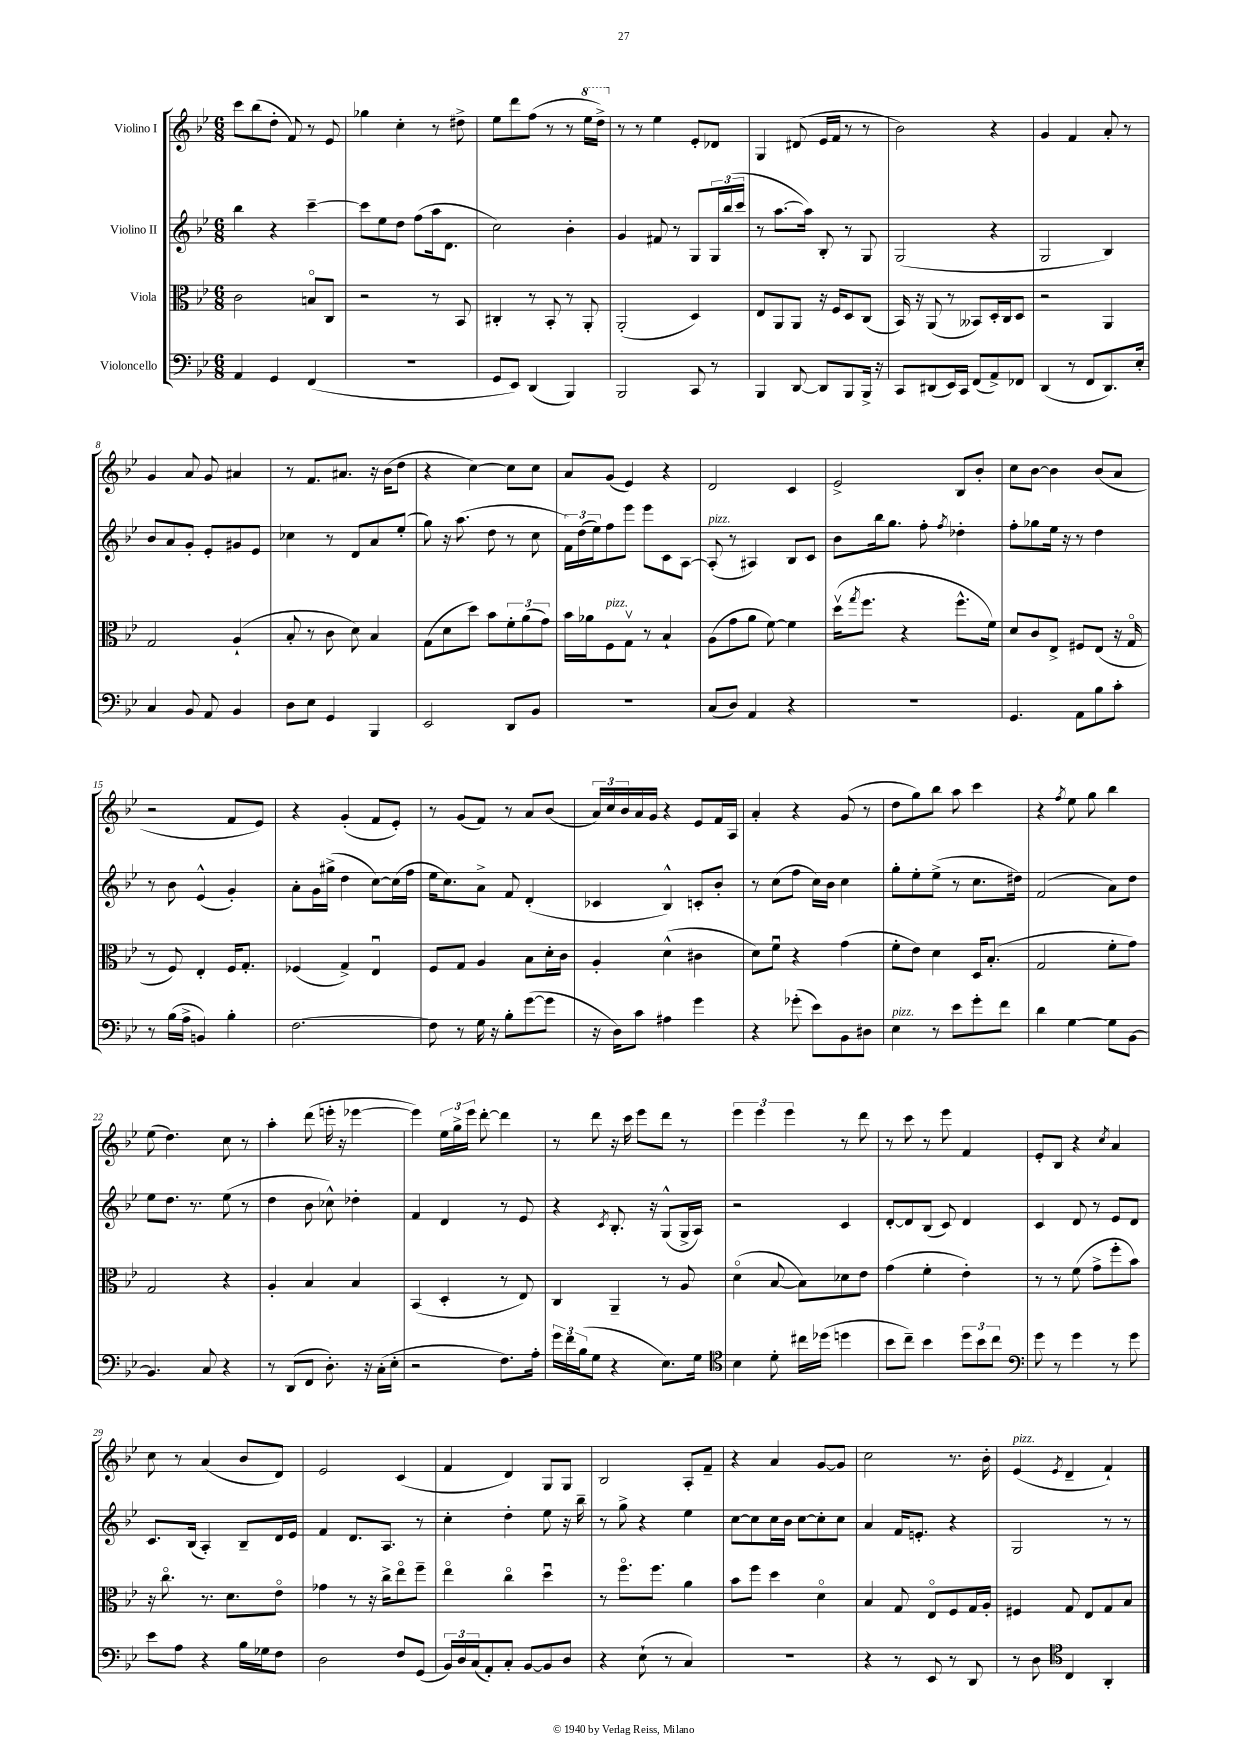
<<
\new StaffGroup <<
\new Staff = "s0" \with { instrumentName = "Violino I" } {
    \clef treble \key bes \major \numericTimeSignature \time 6/8
    c'''8 bes''8( d''8-. f'8) r8 ees'8 |
    ges''4 c''4-. r8 dis''8-> |
    ees''8 d'''8 f''8( r8 r8 \ottava #1 ees'''16 d'''16->) \ottava #0 |
    r8 r8 ees''4 ees'8-. des'8 |
    g4 dis'8( ees'16 f'16 r8 r8 |
    bes'2) r4 |
    g'4 f'4 a'8-. r8 |
    g'4 a'8 g'8 ais'4 |
    r8 f'8. ais'8. r16 bes'16( d''8 |
    r4 c''4~) c''8 c''8 |
    a'8 g'8( ees'4) r4 |
    d'2 c'4 |
    ees'2-> bes8 bes'8-. |
    c''8 bes'8~ bes'4 bes'8( a'8 |
    r2 f'8 ees'8) |
    r4 g'4-.( f'8 ees'8-.) |
    r8 g'8( f'8) r8 a'8 bes'8( |
    \tuplet 3/2 { a'16) c''16 bes'16 } a'16 g'16 r4 ees'8 f'16 a16 |
    a'4-. r4 g'8( r8 |
    d''8 g''8) bes''8 a''8 c'''4 |
    r4 \acciaccatura { f''8 } ees''8 g''8 bes''4 |
    ees''8( d''4.) c''8 r8 |
    a''4-. d'''8( e'''16-. r16 ees'''4~ |
    ees'''4) \tuplet 3/2 { ees''16 g''16-> ees'''16 } d'''8~-. d'''4 |
    r8 d'''8 r16 c'''16 ees'''8 d'''8 r8 |
    \tuplet 3/2 { ees'''4 ees'''4 ees'''4 } r8 d'''8 |
    r8 c'''8 r8 ees'''8 f'4 |
    ees'8-. bes8 r4 \acciaccatura { c''8 } a'4 |
    c''8 r8 a'4( bes'8 d'8) |
    ees'2 c'4( |
    f'4 d'4) g8 g8 |
    bes2 a8-. f'8-- |
    r4 a'4 g'8~ g'8 |
    c''2 r8. bes'16-. |
    ees'4^\markup { \italic "pizz." }( \acciaccatura { ees'8 } d'4-- f'4-!) \bar "|." |
}
\new Staff = "s1" \with { instrumentName = "Violino II" } {
    \clef treble \key bes \major \numericTimeSignature \time 6/8
    bes''4 r4 c'''4~-- |
    c'''8 ees''8 d''8 f''8( a''16 d'8. |
    c''2) bes'4-. |
    g'4 fis'8 r8 g8 \tuplet 3/2 { g16 bes''16( c'''16 } |
    r8 a''8.~ a''16) bes8-. r8 g8 |
    g2( r4 |
    g2 bes4) |
    bes'8 a'8 g'8-. ees'8-. gis'8 ees'8 |
    ces''4 r8 d'8 a'8 ees''8-.( |
    g''8) r16 a''8.( d''8 r8 c''8 |
    \tuplet 3/2 { f'16) d''16( ees''16) } f''8 ees'''8 ees'''8 c'8 a8~ |
    a8-.^\markup { \italic "pizz." }( r8 ais4) bes8 c'8 |
    bes'8 bes''16 g''8. f''8-. \acciaccatura { f''8 } des''4-. |
    f''8-. ges''8 ees''16 r16 r8 d''4 |
    r8 bes'8 ees'4-^( g'4-.) |
    a'8-. g'16 gis''16->( d''4 c''8~) c''16( f''16 |
    ees''16 c''8.) a'8-> f'8 d'4-.( |
    ces'4 bes4-^) c'8-. bes'8-. |
    r8 c''8( f''8 c''16) bes'16 c''4 |
    g''8-. ees''8-. ees''8->( r8 c''8. dis''16) |
    f'2( a'8) d''8 |
    ees''8 d''8. r8. ees''8( r8 |
    d''4 bes'8 ces''8-^) des''4-. |
    f'4 d'4 r8 ees'8 |
    r4 \acciaccatura { c'8 } bes8.-. r16 g8-^( g16-> a16) |
    r2 c'4 |
    d'8~-. d'8 bes8( c'8) d'4 |
    c'4 d'8 r8 ees'8 d'8 |
    c'8. bes16( a4-.) bes8-- d'16 ees'16 |
    f'4 d'8. a8. r8 |
    c''4-. d''4-. ees''8 r16 bes''16-- |
    r8 g''8-> r4 ees''4 |
    c''8~ c''8 c''16 bes'16 c''8~ c''8-. c''8 |
    a'4 f'16 e'8.-. r4 |
    g2 r8 r8 \bar "|." |
}
\new Staff = "s2" \with { instrumentName = "Viola" } {
    \clef alto \key bes \major \numericTimeSignature \time 6/8
    c'2 b8\flageolet c8 |
    r2 r8 bes,8 |
    cis4-. r8 bes,8-. r8 a,8-. |
    a,2-.( d4) |
    ees8 a,8 a,8 r16 f16 d8 c8( |
    bes,16) r16 a,8( r8 beses,8) d16-. c16 d8 |
    r2 a,4 |
    g2 a4-!( |
    bes8-. r8 c'8 d'8) bes4 |
    g8( d'8 d''8) bes'8 \tuplet 3/2 { f'8-. a'8( g'8) } |
    bes'16 aes'16 f8^\markup { \italic "pizz." } g8\upbow r8 bes4-! |
    a8( g'8 a'8 f'8~) f'4 |
    d''16\upbow( \acciaccatura { g''8 } f''8. r4 f''8.-^ f'16) |
    d'8 c'8 ees8-> fis8 ees8( r16 g16\flageolet |
    r8 f8) ees4-. f16 g8.-. |
    fes4( g4->) ees4\downbow |
    f8 g8 a4 bes8 d'16-. c'16 |
    a4-. d'4-^( cis'4 |
    d'8) f'8\downbow r4 g'4( |
    f'8-. ees'8) d'4 d16 bes8.-.( |
    g2 f'8-. g'8) |
    g2 r4 |
    a4-. bes4 bes4 |
    bes,4( d4-. r8 ees8) |
    c4 a,4-- r8 a8 |
    d'4\flageolet( bes8~ bes8) des'8 ees'8 |
    g'4( f'4-. ees'4-.) |
    r8 r8 f'8( g'8-> f''8-. bes'8) |
    r16 c''8.\flageolet r8. d'8. ees'8\flageolet |
    ges'4 r8 r16 c''16-> ees''8\flageolet f''8-- |
    ees''4\flageolet c''4\flageolet d''4\downbow |
    r8 f''8.\flageolet f''8. a'4 |
    bes'8 f''8 d''4 d'4\flageolet |
    bes4 g8 ees8\flageolet f8 g16 a16-. |
    fis4 g8 ees8 g8 bes8 \bar "|." |
}
\new Staff = "s3" \with { instrumentName = "Violoncello" } {
    \clef bass \key bes \major \numericTimeSignature \time 6/8
    a,4 g,4 f,4( |
    R2. |
    g,8 ees,8) d,4( bes,,4) |
    bes,,2 c,8 r8 |
    bes,,4 d,8~ d,8 bes,,8 bes,,16-> r16 |
    c,8 dis,8( ees,16) c,16 f,8( a,8->) fes,8 |
    d,4( r8 f,8 d,8.) ees16-. |
    c4 bes,8 a,8 bes,4 |
    d8 ees8 g,4 bes,,4 |
    ees,2 d,8 bes,8 |
    R2. |
    c8( d8) a,4 r4 |
    R2. |
    g,4. a,8 bes8 c'8-. |
    r8 bes16( a16-> b,4) bes4-. |
    f2.~ |
    f8 r8 g16 r16 bes8-. g'8~( g'8 |
    r16 d16) c'8 ais4 g'4 |
    r4 ges'8-.( ees'8) bes,8 dis8 |
    ees4^\markup { \italic "pizz." } r8 ees'8 g'8-. f'8 |
    d'4 g4~ g8 bes,8~ |
    bes,4. c8 r4 |
    r8 d,8( f,8 d8.-.) r16 c16-.( ees16-. |
    r2 f8.) a16-. |
    \tuplet 3/2 { g'16 f'16 bes16( } g8 r4 ees8.) g16 |
    \clef tenor bes4 d'8-. cis''16 des''16( d''4 |
    bes'8 c''8--) bes'4 \tuplet 3/2 { d''8 bes'8 c''8 } |
    \clef bass g'8 r8 g'4 r8 g'8 |
    ees'8 a8 r4 bes16 ges16 f8 |
    d2 f8 g,8( |
    \tuplet 3/2 { bes,16) d16 c16( } a,8-.) c8-. bes,8~ bes,8 d8 |
    r4 ees8-!( r8 c4) |
    R2. |
    r4 r8 ees,8 r8 d,8 |
    r8 d8 \clef tenor c4 a,4-. \bar "|." |
}
>>
>>
